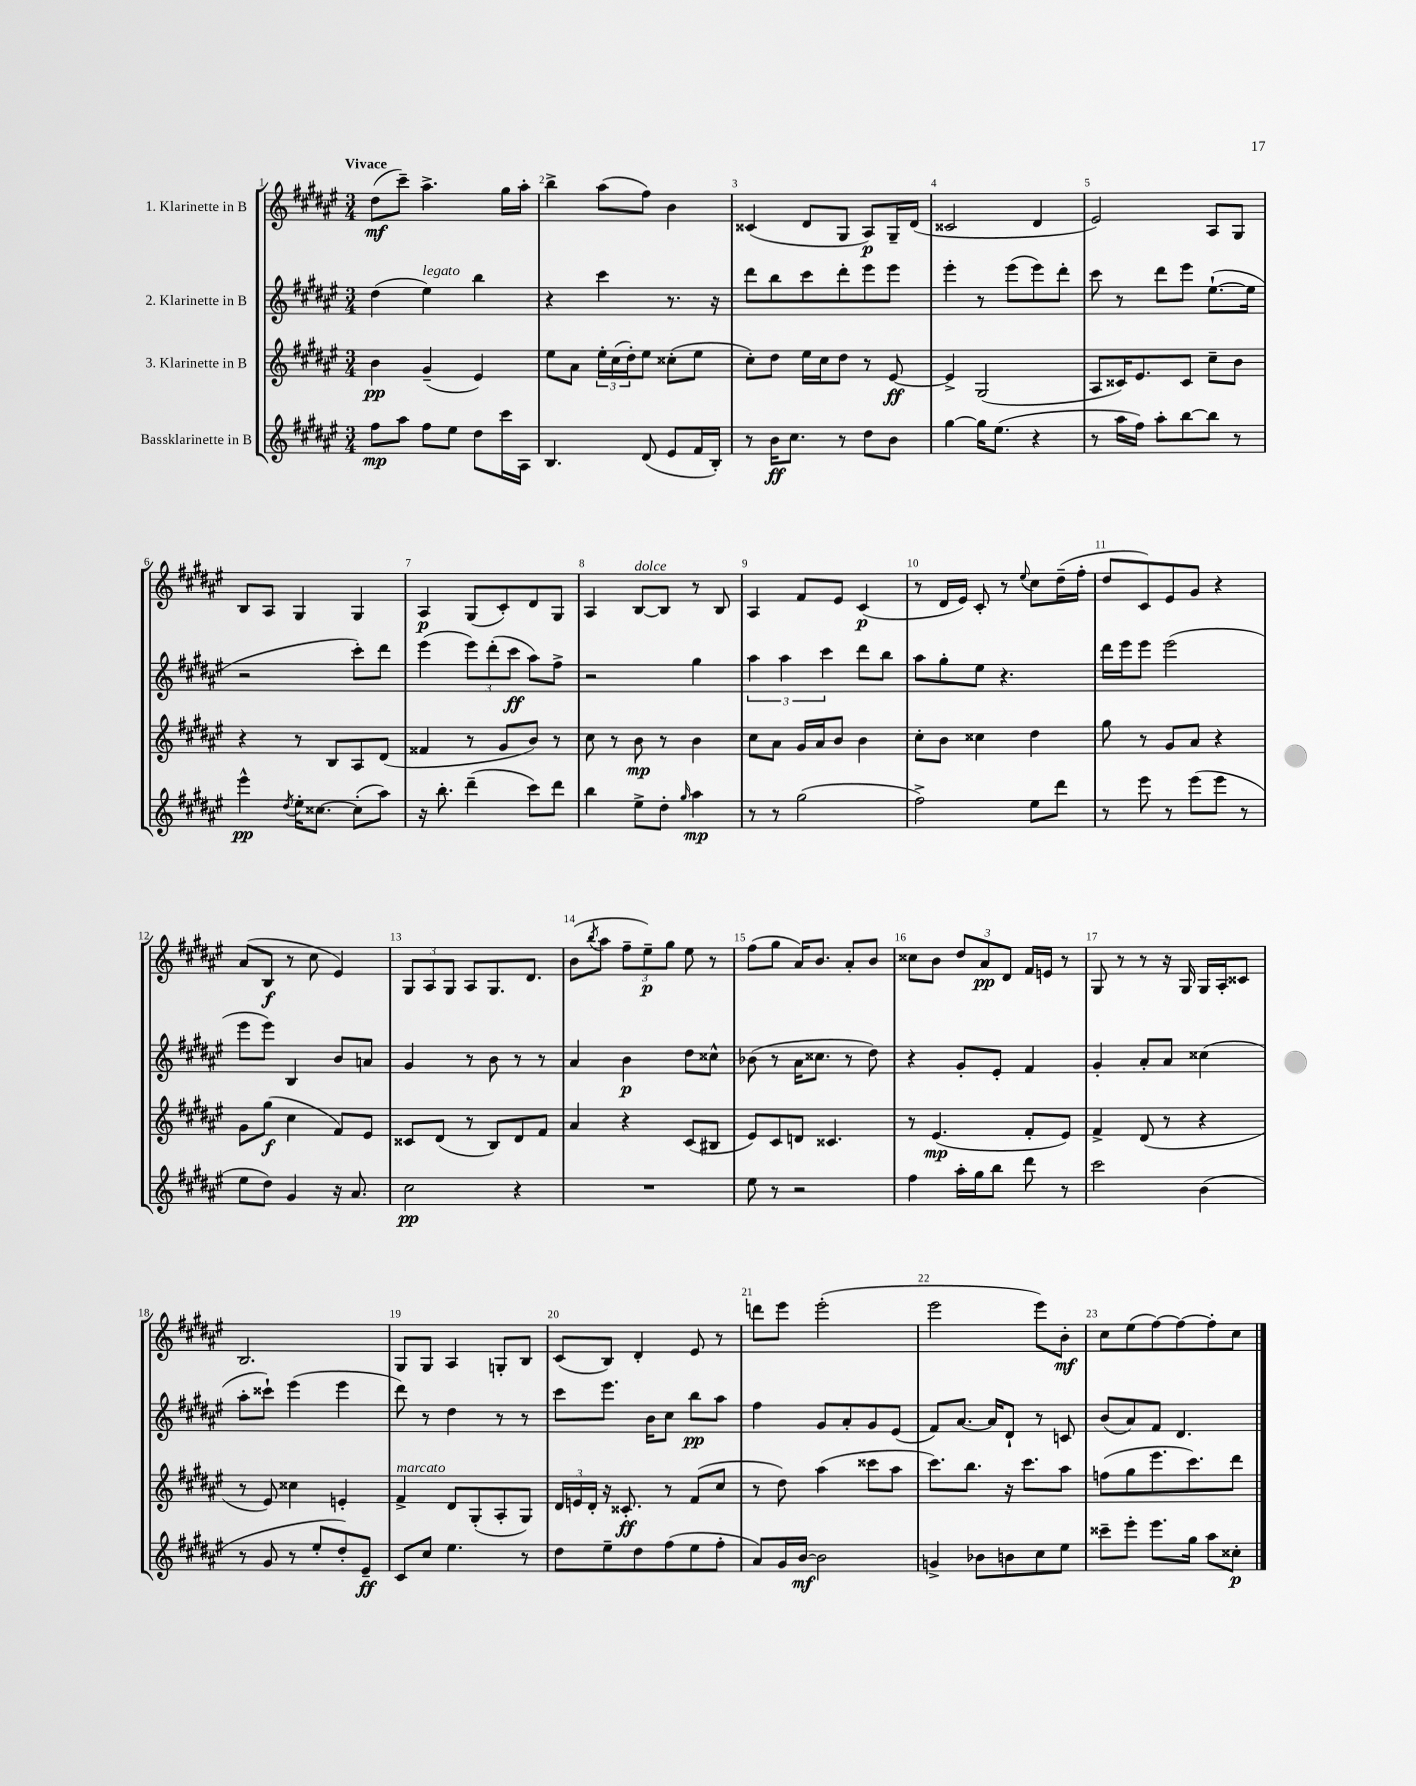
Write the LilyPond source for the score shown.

<<
\new StaffGroup <<
\new Staff = "s0" \with { instrumentName = "1. Klarinette in B" } {
    \clef treble \key fis \major \numericTimeSignature \time 3/4 \tempo "Vivace"
    dis''8\mf( cis'''8--) ais''4.-> gis''16 ais''16-. |
    b''4-> ais''8( fis''8) b'4 |
    cisis'4( dis'8 gis8 ais8\p) gis16-- dis'16( |
    cisis'2 dis'4 |
    eis'2) ais8 gis8 |
    b8 ais8 gis4 gis4 |
    ais4\p gis8( cis'8-.) dis'8 gis8 |
    ais4 b8~^\markup { \italic "dolce" } b8 r8 b8 |
    ais4 fis'8 eis'8 cis'4\p( |
    r8 dis'16 eis'16) cis'8-. r8 \appoggiatura { eis''8 } cis''8 dis''16--( fis''16-. |
    dis''8 cis'8) eis'8 gis'8 r4 |
    ais'8( b8\f r8 cis''8 eis'4) |
    \tuplet 3/2 { gis8 ais8 gis8 } ais8 gis8. dis'8. |
    b'8( \acciaccatura { b''8 } ais''8 \tuplet 3/2 { fis''8-- eis''8--\p) gis''8 } eis''8 r8 |
    fis''8( gis''8 ais'16) b'8. ais'8-. b'8 |
    cisis''8 b'8 \tuplet 3/2 { dis''8 ais'8\pp dis'8 } fis'16 e'16 r8 |
    gis8 r8 r8 r16 gis16 gis16 ais16-. cisis'8 |
    b2. |
    gis8 gis8 ais4 g8-. b8 |
    cis'8( b8) dis'4-. eis'8 r8 |
    d'''8 eis'''8 eis'''2-.( |
    eis'''2 eis'''8) b'8-.\mf |
    cis''8 eis''8( fis''8~) fis''8~ fis''8-. cis''8 \bar "|." |
}
\new Staff = "s1" \with { instrumentName = "2. Klarinette in B" } {
    \clef treble \key fis \major \numericTimeSignature \time 3/4
    dis''4( eis''4^\markup { \italic "legato" }) b''4 |
    r4 cis'''4 r8. r16 |
    dis'''8 b''8 cis'''8 dis'''8-. eis'''8 eis'''8 |
    eis'''4-. r8 eis'''8( eis'''8) dis'''8-. |
    cis'''8 r8 dis'''8 eis'''8 eis''8.~-!( eis''16 |
    r2 cis'''8-.) dis'''8 |
    eis'''4( \tuplet 3/2 { eis'''8) dis'''8-.( cis'''8\ff } ais''8) fis''8-> |
    r2 gis''4 |
    \tuplet 3/2 { ais''4 ais''4 cis'''4 } dis'''8 b''8 |
    ais''8 gis''8-. eis''8 r4. |
    dis'''16 eis'''16 eis'''8 eis'''2( |
    eis'''8 eis'''8) b4 b'8 a'8 |
    gis'4 r8 b'8 r8 r8 |
    ais'4 b'4\p dis''8 cisis''8-^ |
    bes'8( r8 ais'16 cisis''8. r8 dis''8) |
    r4 gis'8-. eis'8-. fis'4 |
    gis'4-. ais'8-. ais'8 cisis''4( |
    ais''8-. cisis'''8-!) eis'''4( eis'''4 |
    dis'''8) r8 dis''4 r8 r8 |
    cis'''8 eis'''8. b'16 cis''8 b''8\pp ais''8 |
    fis''4 gis'8 ais'8-. gis'8 eis'8( |
    fis'8) ais'8.~ ais'16 dis'8-! r8 c'8 |
    b'8( ais'8) fis'8 dis'4. \bar "|." |
}
\new Staff = "s2" \with { instrumentName = "3. Klarinette in B" } {
    \clef treble \key fis \major \numericTimeSignature \time 3/4
    b'4\pp gis'4--( eis'4) |
    eis''8 ais'8 \tuplet 3/2 { eis''16-. cis''16( dis''16-.) } eis''8 cisis''8-.( eis''8 |
    cis''8-.) dis''8 eis''16 cis''16 dis''8 r8 eis'8~\ff |
    eis'4-> gis2( |
    ais8 cisis'16) eis'8. cisis'8 cis''8-- b'8 |
    r4 r8 b8 ais8 dis'8( |
    fisis'4 r8 gis'8 b'8) r8 |
    cis''8 r8 b'8\mp r8 b'4 |
    cis''8 ais'8 gis'16 ais'16 b'8 b'4 |
    cis''8-. b'8 cisis''4 dis''4 |
    gis''8 r8 gis'8 ais'8 r4 |
    gis'8 gis''8\f( cis''4 fis'8) eis'8 |
    cisis'8 dis'8( r8 b8) dis'8 fis'8 |
    ais'4 r4 cis'8( bis8 |
    eis'8) cis'8 d'8 cisis'4. |
    r8 eis'4.\mp( fis'8-. eis'8) |
    fis'4-> dis'8( r8 r4 |
    r8 eis'8) cisis''4 e'4-. |
    fis'4->^\markup { \italic "marcato" } dis'8 gis8-.( ais8-. gis8) |
    \tuplet 3/2 { dis'16 e'16 dis'16-. } r16 cisis'8.-.\ff r8 fis'8( cis''8 |
    r8 dis''8) ais''4( cisis'''8 ais''8 |
    cis'''8.) b''8. r16 cis'''8. ais''8 |
    f''8( gis''8 eis'''8. cis'''8.) dis'''8 \bar "|." |
}
\new Staff = "s3" \with { instrumentName = "Bassklarinette in B" } {
    \clef treble \key fis \major \numericTimeSignature \time 3/4
    fis''8\mp ais''8 fis''8 eis''8 dis''8 cis'''16 ais16 |
    b4. dis'8( eis'8 fis'16 b16-.) |
    r8 b'16\ff cis''8. r8 dis''8 b'8 |
    gis''4~ gis''16 eis''8.( r4 |
    r8 ais''16 fis''16) ais''8-. b''8~ b''8 r8 |
    eis'''4-^\pp \acciaccatura { dis''8 } eis''16-. cisis''8.~ cisis''8-.( ais''8) |
    r16 b''8.-. dis'''4--( cis'''8) dis'''8 |
    b''4 eis''8-> dis''8-. \grace { gis''16 } ais''4\mp |
    r8 r8 gis''2( |
    fis''2->) eis''8 dis'''8 |
    r8 eis'''8 r8 eis'''8( eis'''8 r8 |
    eis''8 dis''8) gis'4 r16 ais'8. |
    cis''2\pp r4 |
    R2. |
    eis''8 r8 r2 |
    fis''4 ais''16-. gis''16 b''8 dis'''8 r8 |
    cis'''2 b'4( |
    r8 gis'8 r8 eis''8-. dis''8-.) eis'8--\ff |
    cis'8 cis''8 eis''4. r8 |
    dis''8 eis''8-- dis''8 fis''8( eis''8 fis''8-. |
    ais'8) gis'16 b'16~\mf b'2 |
    g'4-> bes'8 b'8 cis''8 eis''8 |
    cisis'''8-- eis'''8-. eis'''8. gis''16 ais''8 cisis''8-.\p \bar "|." |
}
>>
>>
\layout { \context { \Score \override BarNumber.break-visibility = ##(#f #t #t) barNumberVisibility = #all-bar-numbers-visible } }
